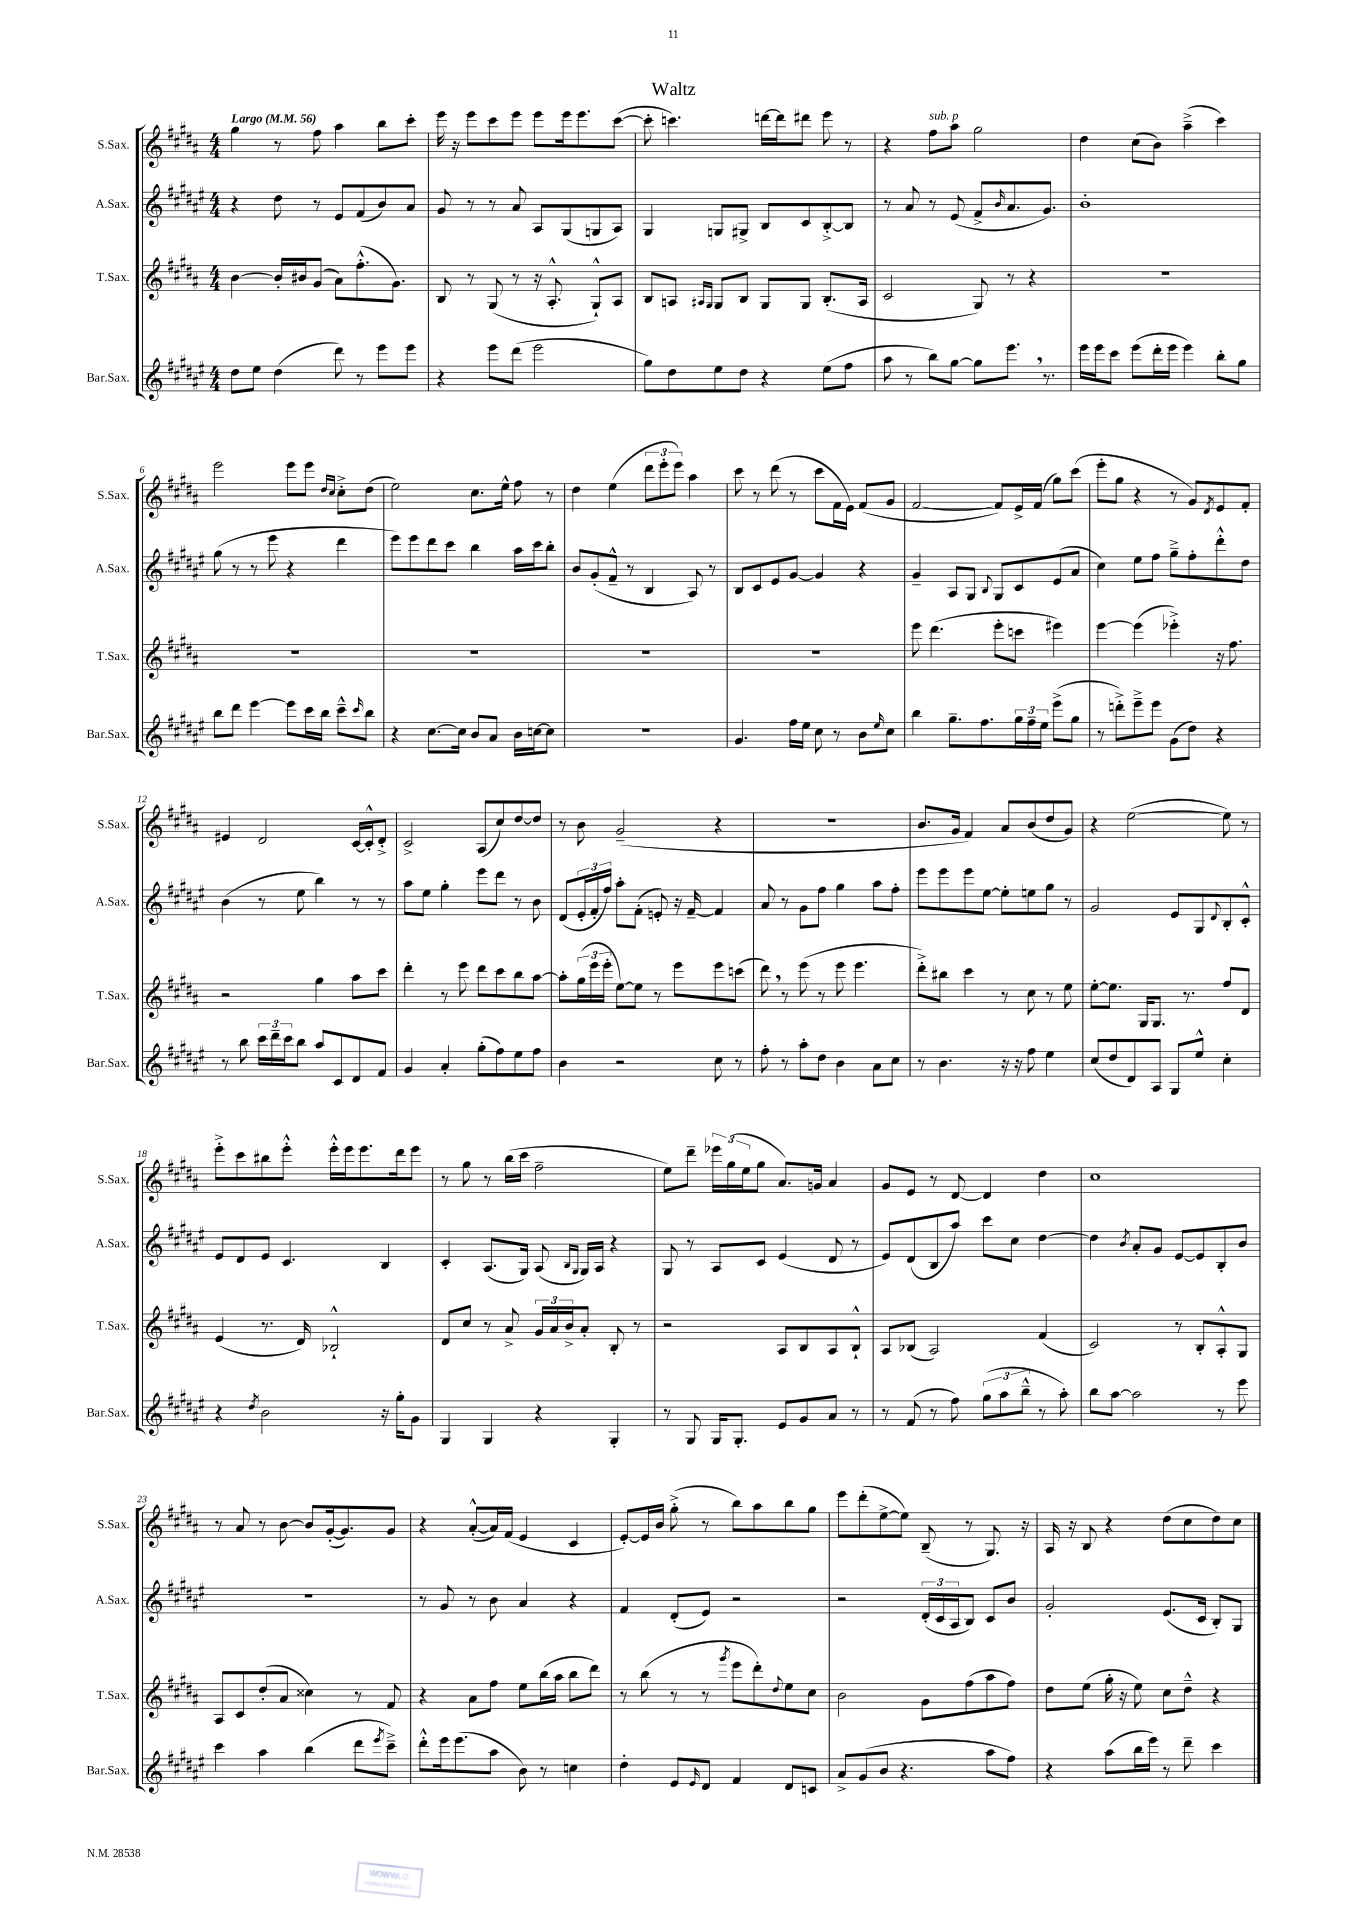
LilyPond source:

\header { title = "Waltz" }
<<
\new StaffGroup <<
\new Staff = "s0" \with { instrumentName = "S.Sax." shortInstrumentName = "S.Sax." } {
    \clef treble \key b \major \numericTimeSignature \time 4/4 \tempo "Largo" 4 = 56
    gis''4 r8 fis''8 ais''4 b''8 cis'''8-. |
    e'''16 r16 e'''8 cis'''8 e'''8 e'''8 e'''16 e'''8. cis'''8~( |
    cis'''8-. c'''4.) d'''16~ d'''16 dis'''8 e'''8 r8 |
    r4 fis''8^\markup { \italic "sub. p" } ais''8 gis''2 |
    dis''4 cis''8( b'8) ais''4--->( cis'''4) |
    e'''2 e'''8 e'''8 \grace { dis''16 cis''16 } cis''8-.-> dis''8( |
    e''2) cis''8. e''16-^ fis''8 r8 |
    dis''4 e''4( \tuplet 3/2 { dis'''8 e'''8-. e'''8) } ais''4 |
    cis'''8 r8 dis'''8( r8 cis'''8 fis'16 e'16) fis'8( gis'8 |
    fis'2~ fis'8) e'16-> fis'16( gis''8) cis'''8( |
    e'''8-. gis''8 r4 r8 gis'8) \acciaccatura { dis'8 } e'8 fis'8-. |
    eis'4 dis'2 cis'16~ cis'16-.-^ dis'8-.-> |
    cis'2-> ais8( cis''8) dis''8~ dis''8 |
    r8 b'8 gis'2--( r4 |
    R1 |
    b'8. gis'16 fis'4) ais'8 b'8( dis''8 gis'8) |
    r4 e''2~( e''8) r8 |
    e'''8-.-> cis'''8 bis''8 e'''8-.-^ e'''16-.-^ e'''16 e'''8. dis'''16 e'''8 |
    r8 gis''8 r8 b''16( cis'''16 fis''2-- |
    e''8) dis'''8-- \tuplet 3/2 { ees'''16 gis''16( e''16 } gis''8 ais'8.) g'16 ais'4 |
    gis'8 e'8 r8 dis'8~ dis'4 dis''4 |
    cis''1 |
    r8 ais'8 r8 b'8~ b'8 gis'16~-.( gis'8.) gis'8 |
    r4 ais'8~-.-^( ais'16) fis'16( e'4 cis'4 |
    e'8~-.) e'16 b'16 gis''8-.->( r8 b''8) ais''8 b''8 gis''8 |
    e'''8 dis'''8-.( e''8~-> e''8) b8--( r8 gis8.) r16 |
    ais16 r16 b8 r4 dis''8( cis''8 dis''8) cis''8 \bar "|." |
}
\new Staff = "s1" \with { instrumentName = "A.Sax." shortInstrumentName = "A.Sax." } {
    \clef treble \key fis \major \numericTimeSignature \time 4/4
    r4 dis''8 r8 eis'8 fis'8( b'8) ais'8 |
    gis'8 r8 r8 ais'8 ais8 gis8( g8 ais8) |
    gis4 g8 gis8-> b8 cis'8 b8~-.-> b8 |
    r8 ais'8 r8 eis'8( fis'8-> \grace { b'16 } ais'8. gis'8.) |
    b'1-. |
    gis''8( r8 r8 eis'''8 r4 dis'''4 |
    eis'''8) eis'''8 dis'''8 cis'''8 b''4 ais''16 cis'''16 b''8-. |
    b'8 gis'8-.( fis'8---^ r8 b4 ais8) r8 |
    b8 cis'8 eis'8 gis'8~ gis'4 r4 |
    gis'4-- ais8 gis8 \appoggiatura { b8 } gis8 cis'8 eis'8( ais'8 |
    cis''4) eis''8 fis''8 gis''8---> fis''8-. dis'''8-.-^ dis''8 |
    b'4( r8 eis''8 b''4) r8 r8 |
    ais''8 eis''8 gis''4-. eis'''8 dis'''8 r8 b'8 |
    dis'8( \tuplet 3/2 { eis'16-. fis'16-. fis''16) } ais''8-. fis'8-.( e'8-.) r16 fis'16~-- fis'4 |
    ais'8 r8 gis'8 fis''8 gis''4 ais''8 fis''8-. |
    eis'''8 eis'''8 eis'''8 eis''8~ eis''8-. e''8 gis''8 r8 |
    gis'2 eis'8 gis8 \appoggiatura { dis'8 } b8-. cis'8-.-^ |
    eis'8 dis'8 eis'8 cis'4. b4 |
    cis'4-. ais8.( gis16) ais8( \grace { b16 gis16 } gis16) ais16 r4 |
    gis8 r8 ais8 cis'8 eis'4( dis'8 r8 |
    eis'8) dis'8( b8 ais''8) cis'''8 cis''8 dis''4~ |
    dis''4 \acciaccatura { b'8 } ais'8-. gis'8 eis'8~ eis'8 b8-. b'8 |
    R1 |
    r8 gis'8 r8 b'8 ais'4 r4 |
    fis'4 dis'8-.( eis'8) r2 |
    r2 \tuplet 3/2 { dis'16-.( cis'16 ais16 } b8) cis'8 b'8 |
    gis'2-. eis'8.( cis'16 b8-.) gis8 \bar "|." |
}
\new Staff = "s2" \with { instrumentName = "T.Sax." shortInstrumentName = "T.Sax." } {
    \clef treble \key b \major \numericTimeSignature \time 4/4
    b'4~ b'16-. bis'16 gis'8( ais'8) fis''8.-.-^( gis'8.) |
    b8 r8 gis8( r8 r16 ais8.-.-^ gis8-!-^) ais8 |
    b8 a8 \grace { ais16 gis16 } gis8 b8 gis8 gis8 b8.-.( ais16 |
    cis'2 gis8) r8 r4 |
    R1 |
    R1 |
    R1 |
    R1 |
    R1 |
    e'''8 dis'''4.( e'''8-. c'''8 eis'''4) |
    e'''4~ e'''4( ees'''4-.->) r16 fis''8. |
    r2 gis''4 ais''8 cis'''8 |
    dis'''4-. r8 e'''8 dis'''8 cis'''8 b''8 ais''8~ |
    ais''8-. \tuplet 3/2 { gis''16( e'''16 e'''16-. } e''8~) e''8 r8 e'''8 e'''8 c'''8( |
    dis'''8) \breathe r8 e'''8( r8 e'''8 e'''4. |
    dis'''8-.->) bis''8 cis'''4 r8 cis''8 r8 e''8 |
    e''8~-. e''8. gis16 gis8. r8. fis''8 dis'8 |
    e'4( r8. dis'16) bes2-!-^ |
    dis'8 cis''8 r8 ais'8-> \tuplet 3/2 { gis'16 ais'16 b'16-> } ais'8-. b8-. r8 |
    r2 ais8 b8 ais8 b8-!-^ |
    ais8 bes8( ais2) fis'4( |
    cis'2) r8 b8-. ais8-.-^ gis8 |
    ais8 cis'8 dis''8-.( ais'8 cisis''4) r8 fis'8 |
    r4 ais'8 fis''8 e''8 b''16( ais''16 b''8 dis'''8) |
    r8 b''8( r8 r8 \acciaccatura { gis'''8 } e'''8 dis'''8-.) \appoggiatura { dis''8 } e''8 cis''8 |
    b'2 gis'8 fis''8( ais''8 fis''8) |
    dis''8 e''8( gis''16-. r16 e''8) cis''8 dis''8---^ r4 \bar "|." |
}
\new Staff = "s3" \with { instrumentName = "Bar.Sax." shortInstrumentName = "Bar.Sax." } {
    \clef treble \key fis \major \numericTimeSignature \time 4/4
    dis''8 eis''8 dis''4( dis'''8) r8 eis'''8 eis'''8 |
    r4 eis'''8 dis'''8( eis'''2 |
    gis''8) dis''8 eis''8 dis''8 r4 eis''8( fis''8 |
    ais''8 r8 b''8) gis''8~ gis''8 eis'''8. \breathe r8. |
    eis'''16 eis'''16 cis'''8 eis'''8( dis'''16-. eis'''16 eis'''4) b''8-. gis''8 |
    b''8 dis'''8 eis'''4~ eis'''8 cis'''16 b''16 cis'''8---^ \grace { cis'''16 } b''8 |
    r4 cis''8.~ cis''16 b'8 ais'8 b'16 c''16~ c''8 |
    R1 |
    gis'4. fis''16 eis''16 cis''8 r8 b'8 \grace { eis''16 } cis''8 |
    b''4 gis''8.-- fis''8. \tuplet 3/2 { gis''16 fis''16-- eis''16 } eis'''8->( gis''8 |
    r8 d'''8-.->) eis'''8---> eis'''8 gis'8( dis''8) r4 |
    r8 b''8 \tuplet 3/2 { cis'''16 dis'''16-- cis'''16 } b''8 ais''8 cis'8 dis'8 fis'8 |
    gis'4 ais'4-. gis''8-.( fis''8) eis''8 fis''8 |
    b'4 r2 cis''8 r8 |
    fis''8-. r8 ais''8-. dis''8 b'4 ais'8 cis''8 |
    r8 b'4. r16 r16 fis''8 eis''4 |
    cis''8( dis''8 dis'8) ais8 gis8 eis''8-^ cis''4-. |
    r4 \acciaccatura { dis''8 } b'2 r16 gis''16-. gis'8 |
    gis4 gis4 r4 gis4-. |
    r8 gis8 gis16 gis8.-. eis'8 gis'8 ais'8 r8 |
    r8 fis'8( r8 fis''8) \tuplet 3/2 { gis''8( ais''8 b''8---^ } r8 ais''8-.) |
    b''8 ais''8~ ais''2 r8 eis'''8 |
    cis'''4 ais''4 b''4( dis'''8 \acciaccatura { eis'''8 } cis'''8--->) |
    dis'''8-.-^ eis'''16 eis'''8.( ais''8 b'8) r8 c''4 |
    dis''4-. eis'8 \grace { eis'16 } dis'8 fis'4 dis'8 c'8 |
    ais'8-> gis'8( b'8 r4. ais''8 fis''8) |
    r4 ais''8( b''16 eis'''16) r8 dis'''8-- cis'''4 \bar "|." |
}
>>
>>
